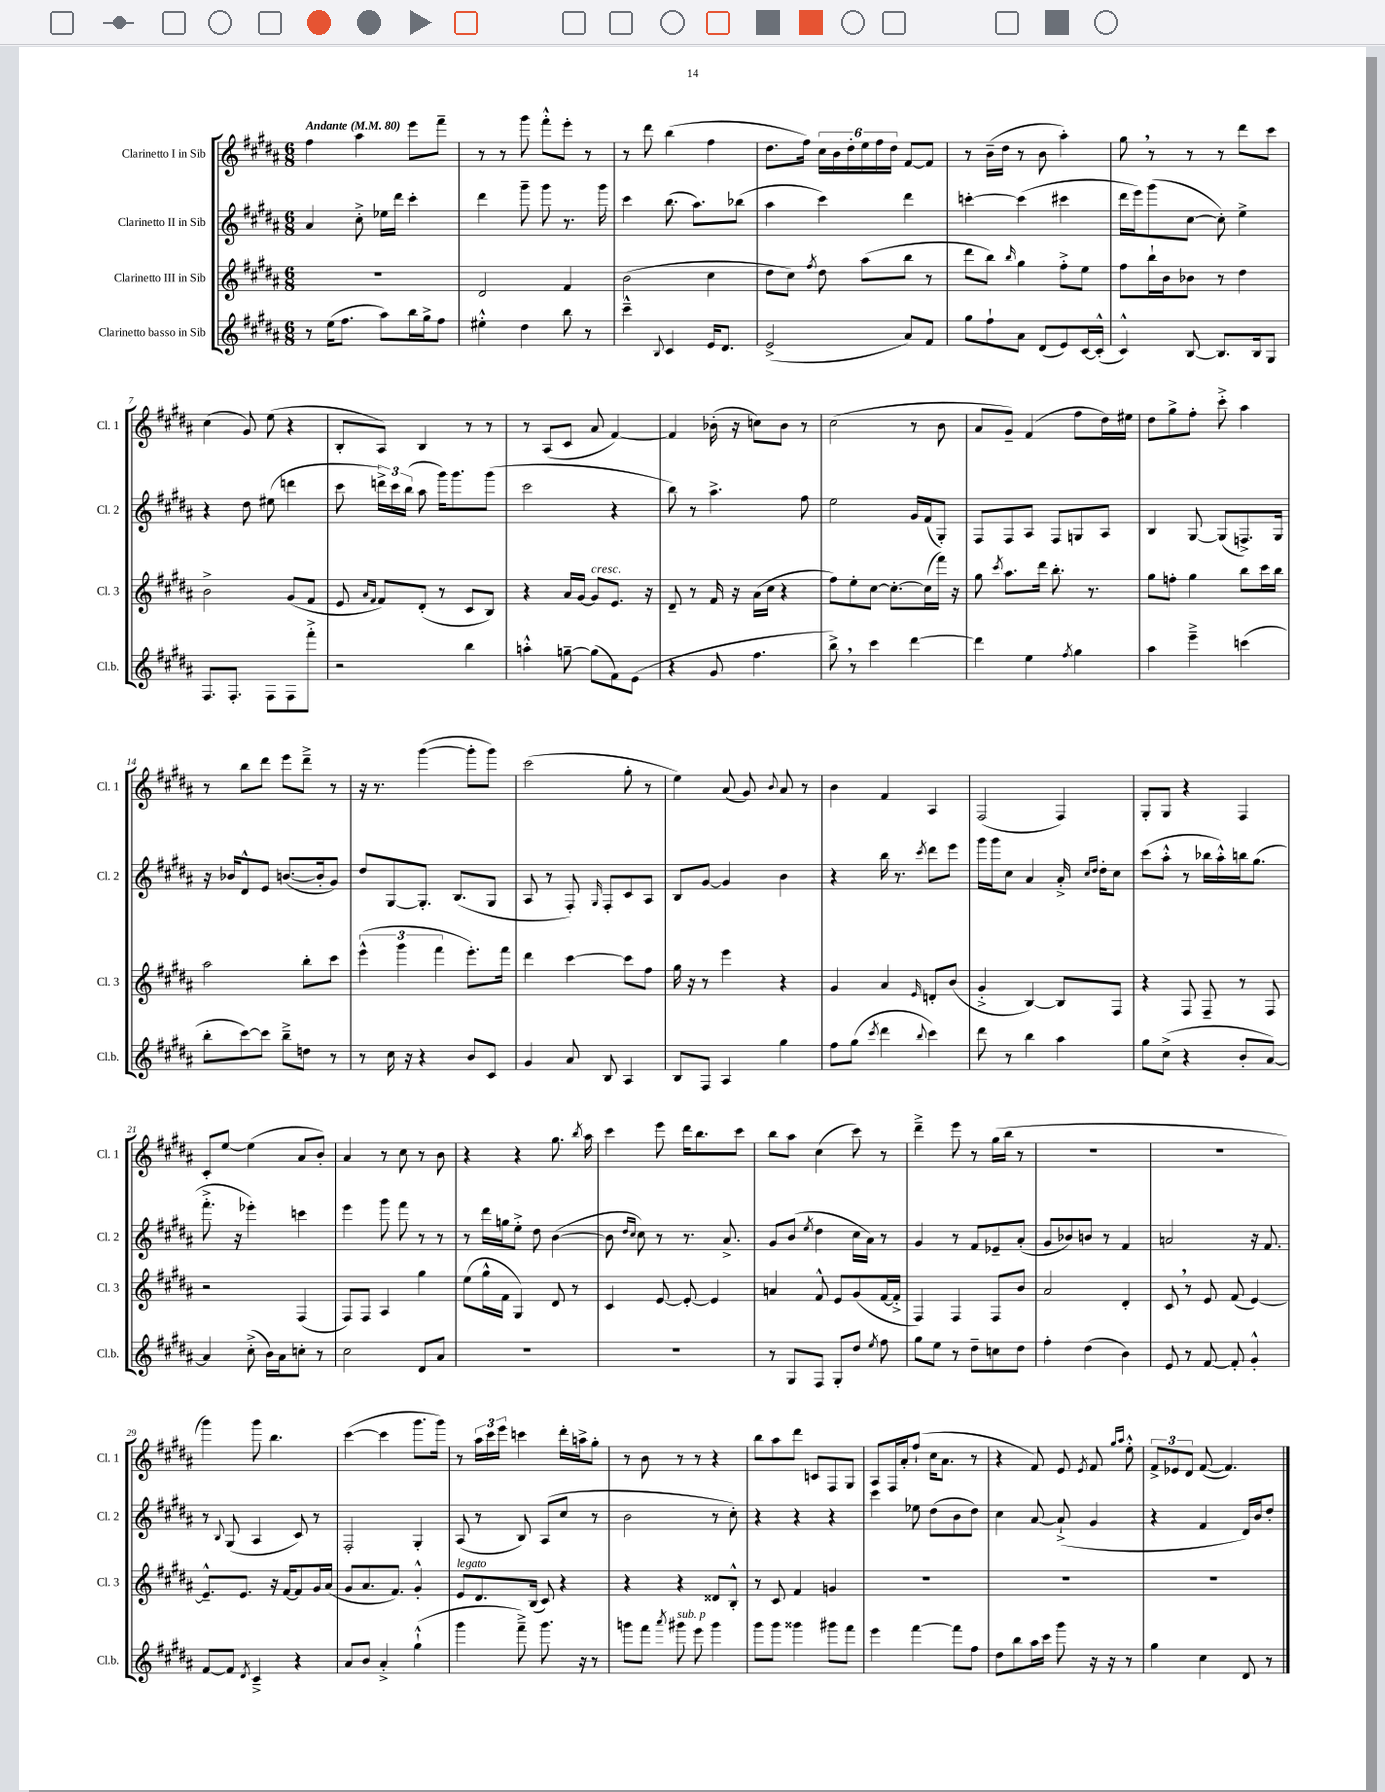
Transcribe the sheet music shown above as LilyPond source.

<<
\new StaffGroup <<
\new Staff = "s0" \with { instrumentName = "Clarinetto I in Sib" shortInstrumentName = "Cl. 1" } {
    \clef treble \key b \major \numericTimeSignature \time 6/8 \tempo "Andante" 4 = 80
    \autoBeamOff fis''4 ais''4 e'''8[ fis'''8]-- |
    r8 r8 gis'''8 fis'''8[-.-^ e'''8]-. r8 |
    r8 dis'''8 b''4( fis''4 |
    dis''8.[ fis''16]) \tuplet 6/4 { cis''16[ b'16 dis''16-. e''16 fis''16 dis''16] } fis'8[~ fis'8] |
    r8 b'16[--( dis''16] r8 b'8 ais''4-.) |
    gis''8 \breathe r8 r8 r8 dis'''8[ cis'''8] |
    cis''4( gis'8) e''8( r4 |
    b8[-. ais8]) b4 r8 r8 |
    r8 ais8[( cis'8] ais'8 fis'4~) |
    fis'4 bes'16-.( r16 c''8[) bes'8] r8 |
    cis''2( r8 b'8 |
    ais'8[ gis'8]--) fis'4( fis''8[ dis''16) eis''16] |
    dis''8[ gis''8-> fis''8]-. cis'''8-.-> ais''4 |
    r8 b''8[ dis'''8] e'''8[ dis'''8]---> r8 |
    r16 r8. gis'''4~( gis'''8[-. gis'''8]) |
    cis'''2( gis''8-. r8 |
    e''4) ais'8( gis'8) \appoggiatura { b'8 } ais'8 r8 |
    b'4 fis'4 ais4 |
    fis2( fis4) |
    gis8[-. gis8] r4 fis4 |
    cis'8[-. e''8]~ e''4( ais'8[ b'8]-.) |
    ais'4 r8 cis''8 r8 b'8 |
    r4 r4 gis''8. \acciaccatura { b''8 } ais''16 |
    cis'''4 e'''8 dis'''16[ b''8. cis'''8] |
    b''8[ ais''8] cis''4( cis'''8) r8 |
    dis'''4---> e'''8 r8 gis''16[( b''16] r8 |
    R2. |
    R2. |
    gis'''4) gis'''8 b''4. |
    cis'''4~( cis'''4 gis'''8.[ gis'''16]) |
    r8 \tuplet 3/2 { ais''16[ cis'''16 e'''16] } c'''4 dis'''16[-. a''16-> gis''8]-. |
    r8 b'8 r8 r8 r4 |
    b''8[ ais''8 dis'''8] c'8[ fis8 gis8] |
    ais8[ fis16 ais'16-. fis''8]-!( cis''16[ ais'8.] r8 |
    r4 fis'8) e'8 \acciaccatura { e'8 } fis'8 \grace { gis''16[ ais''16] } e''8-.-^ |
    \tuplet 3/2 { fis'8[-> ees'8 dis'8] } fis'8~( fis'4.) \bar "|." |
}
\new Staff = "s1" \with { instrumentName = "Clarinetto II in Sib" shortInstrumentName = "Cl. 2" } {
    \clef treble \key b \major \numericTimeSignature \time 6/8
    \autoBeamOff ais'4 cis''8-.-> ees''16[ dis'''16] cis'''4-. |
    dis'''4 gis'''8-- gis'''8 r8. gis'''16 |
    cis'''4 b''8.( ais''8.[) bes''8]( |
    ais''4 cis'''4) dis'''4 |
    c'''4~-. c'''4( cis'''4 |
    dis'''16[ e'''16) gis'''8( cis''8]~ cis''8-.) e''4-> |
    r4 dis''8 eis''8( d'''4 |
    cis'''8 \tuplet 3/2 { d'''16[->) cis'''16 b''16]( } ais''8 gis'''16[) gis'''8. gis'''8]( |
    cis'''2 r4 |
    b''8) r8 ais''4.-> fis''8 |
    e''2 gis'16[ fis'16( gis8]-.) |
    fis8[ fis8 ais8] fis8[ g8 ais8] |
    b4 gis8~ gis8[( f8.->) gis16] |
    r16 bes'16[ dis'8-^ e'8] b'8.[~( b'16-. gis'8]) |
    dis''8[ gis8~ gis8.]-. b8.[( gis8] |
    ais8 r8 fis8-.) \grace { gis16 } fis8[-. cis'8 ais8] |
    b8[ gis'8]~ gis'4 b'4 |
    r4 b''16 r8. \acciaccatura { cis'''8 } dis'''8[ e'''8] |
    gis'''16[ gis'''16 cis''8] ais'4 ais'16-.-> \grace { cis''16[ dis''16] } dis''16[-. cis''8] |
    cis'''8[( ais''8]-.-^ r8 bes''16[ ais''16-.-^) b''16 gis''8.]( |
    fis'''8.-.-> r16 ees'''4-.) c'''4 |
    e'''4 gis'''8 fis'''8 r8 r8 |
    r8 dis'''16[ g''16 e''8]-.-> dis''8 b'4~( |
    b'8 \grace { dis''16[ cis''16] } cis''8) r8 r8. ais'8.-> |
    gis'8[ b'8]( \acciaccatura { e''8 } dis''4 cis''16[ ais'16]) r8 |
    gis'4 r8 fis'8[ ees'8-- ais'8]-.( |
    gis'8[ bes'8) b'8] r8 fis'4 |
    a'2 r16 fis'8. |
    r8 \appoggiatura { b8 } gis8( ais4 cis'8) r8 |
    fis2-. gis4-. |
    ais8( r8 b8) ais8[( cis''8] r8 |
    b'2 r8 cis''8-.) |
    r4 r4 r4 |
    cis'''4 ees''8 dis''8[( b'8 dis''8]) |
    cis''4 ais'8~ ais'8-!->( gis'4 |
    r4 fis'4 dis'16[) b'16 dis''8]-. \bar "|." |
}
\new Staff = "s2" \with { instrumentName = "Clarinetto III in Sib" shortInstrumentName = "Cl. 3" } {
    \clef treble \key b \major \numericTimeSignature \time 6/8
    \autoBeamOff R2. |
    dis'2 fis'4 |
    b'2( cis''4 |
    dis''8[ cis''8]) \acciaccatura { fis''8 } dis''8 ais''8[( b''8] r8 |
    dis'''8[ b''8]) \grace { b''16 } gis''4 fis''8[-.-> e''8] |
    fis''8[ b''16-! b'16 bes'8] r8 dis''4 |
    b'2-> gis'8[( fis'8] |
    e'8 \grace { ais'16[ fis'16] } fis'8[) dis'8]-.( r8 cis'8[ b8]) |
    r4 ais'16[ gis'16]~ gis'8[^\markup { \italic "cresc." } e'8.] r16 |
    dis'8-- r8 fis'16 r16 ais'16[( cis''16] r4 |
    fis''8[) e''8-. cis''8]~ cis''8.[~-. cis''16( fis'''16]) r16 |
    gis''8 \acciaccatura { cis'''8 } ais''8.[ dis'''16] b''8.-. r8. |
    gis''8[ f''8]-. gis''4 b''8[ cis'''16 b''16] |
    ais''2 b''8[-. cis'''8] |
    \tuplet 3/2 { e'''4-^( gis'''4 fis'''4 } e'''8.[-.) fis'''16] |
    dis'''4 cis'''4~ cis'''8[ fis''8] |
    gis''16 r16 r8 e'''4 r4 |
    gis'4 ais'4 \grace { e'16 } d'8[-. b'8]( |
    gis'4-.-> b4~) b8[ fis8] |
    r4 fis8 fis8-- r8 fis8 |
    r2 fis4( |
    fis8[) fis8] ais4 gis''4 |
    e''8[( gis''16-^ fis'16] gis4) dis'8 r8 |
    cis'4 e'8~ e'8~-. e'4 |
    a'4 fis'8-^ e'8[ gis'8( fis'16~ fis'16]-.-> |
    fis4) fis4 fis8[ b'8] |
    ais'2 dis'4-. |
    cis'8 \breathe r8 e'8 fis'8( e'4~) |
    e'8.[---^ e'8.] r16 fis'16[~ fis'8 gis'16 ais'16]( |
    gis'8[ ais'8. fis'8.]) gis'4-.-^ |
    e'8[^\markup { \italic "legato" } dis'8. b16]( cis'8) r4 |
    r4 r4 disis'8[ b8]-.-^ |
    r8 cis'8 fis'4 g'4 |
    R2. |
    R2. |
    R2. \bar "|." |
}
\new Staff = "s3" \with { instrumentName = "Clarinetto basso in Sib" shortInstrumentName = "Cl.b." } {
    \clef treble \key b \major \numericTimeSignature \time 6/8
    \autoBeamOff r8 e''16[( fis''8.] ais''8[) b''16 gis''16-> fis''8] |
    eis''4-.-^ dis''4 b''8 r8 |
    cis'''4---^ \appoggiatura { b8 } cis'4 e'16[ dis'8.] |
    e'2->( ais'8[) fis'8] |
    gis''8[ fis''8-! ais'8] dis'8[( e'8) cis'16~ cis'16]-.-^( |
    cis'4-^) b8~ b8.[ b16 gis8] |
    fis8.[ fis8.]-. fis8[ fis8 fis'''8]-.-> |
    r2 b''4 |
    a''4-.-^ g''8~-- g''8[( fis'8) e'8]( |
    r4 gis'8 fis''4. |
    b''8->) \breathe r8 cis'''4 dis'''4~ |
    dis'''4 e''4 \acciaccatura { fis''8 } gis''4 |
    ais''4 e'''4---> c'''4( |
    b''8[-. cis'''8~) cis'''8] b''8[---> d''8] r8 |
    r8 cis''16 r16 r4 b'8[ cis'8] |
    gis'4 ais'8 b8 ais4 |
    b8[ fis8] ais4 gis''4 |
    fis''8[ gis''8]( \acciaccatura { cis'''8 } dis'''4 \appoggiatura { b''8 } cis'''4) |
    dis'''8 r8 b''4 ais''4 |
    gis''8[ cis''8]->( r4 b'8[-. ais'8]~) |
    ais'4 cis''8-.->( b'16[) ais'16 c''8]-. r8 |
    cis''2 dis'8[ ais'8] |
    R2. |
    R2. |
    r8 gis8[ fis8] gis8[-. dis''8] \acciaccatura { e''8 } fis''8 |
    gis''8[ e''8] r8 dis''8[-- c''8 dis''8] |
    fis''4-. dis''4( b'4) |
    e'8 r8 fis'8~ fis'8-. gis'4-.-^ |
    fis'8[~ fis'8] \acciaccatura { dis'8 } cis'4---> r4 |
    ais'8[ b'8] ais'4-.-> gis''4-!-^( |
    gis'''4 fis'''8--->) gis'''8. r16 r8 |
    g'''8[ fis'''8] \acciaccatura { ais'''8 } gis'''8^\markup { \italic "sub. p" } e'''8 gis'''4 |
    gis'''8[ gis'''8] gisis'''4 gis'''8[ fis'''8] |
    e'''4 fis'''4~ fis'''8[ fis''8] |
    dis''8[ b''8 ais''16 cis'''16] gis'''8 r16 r16 r8 |
    gis''4 cis''4 dis'8 r8 \bar "|." |
}
>>
>>
